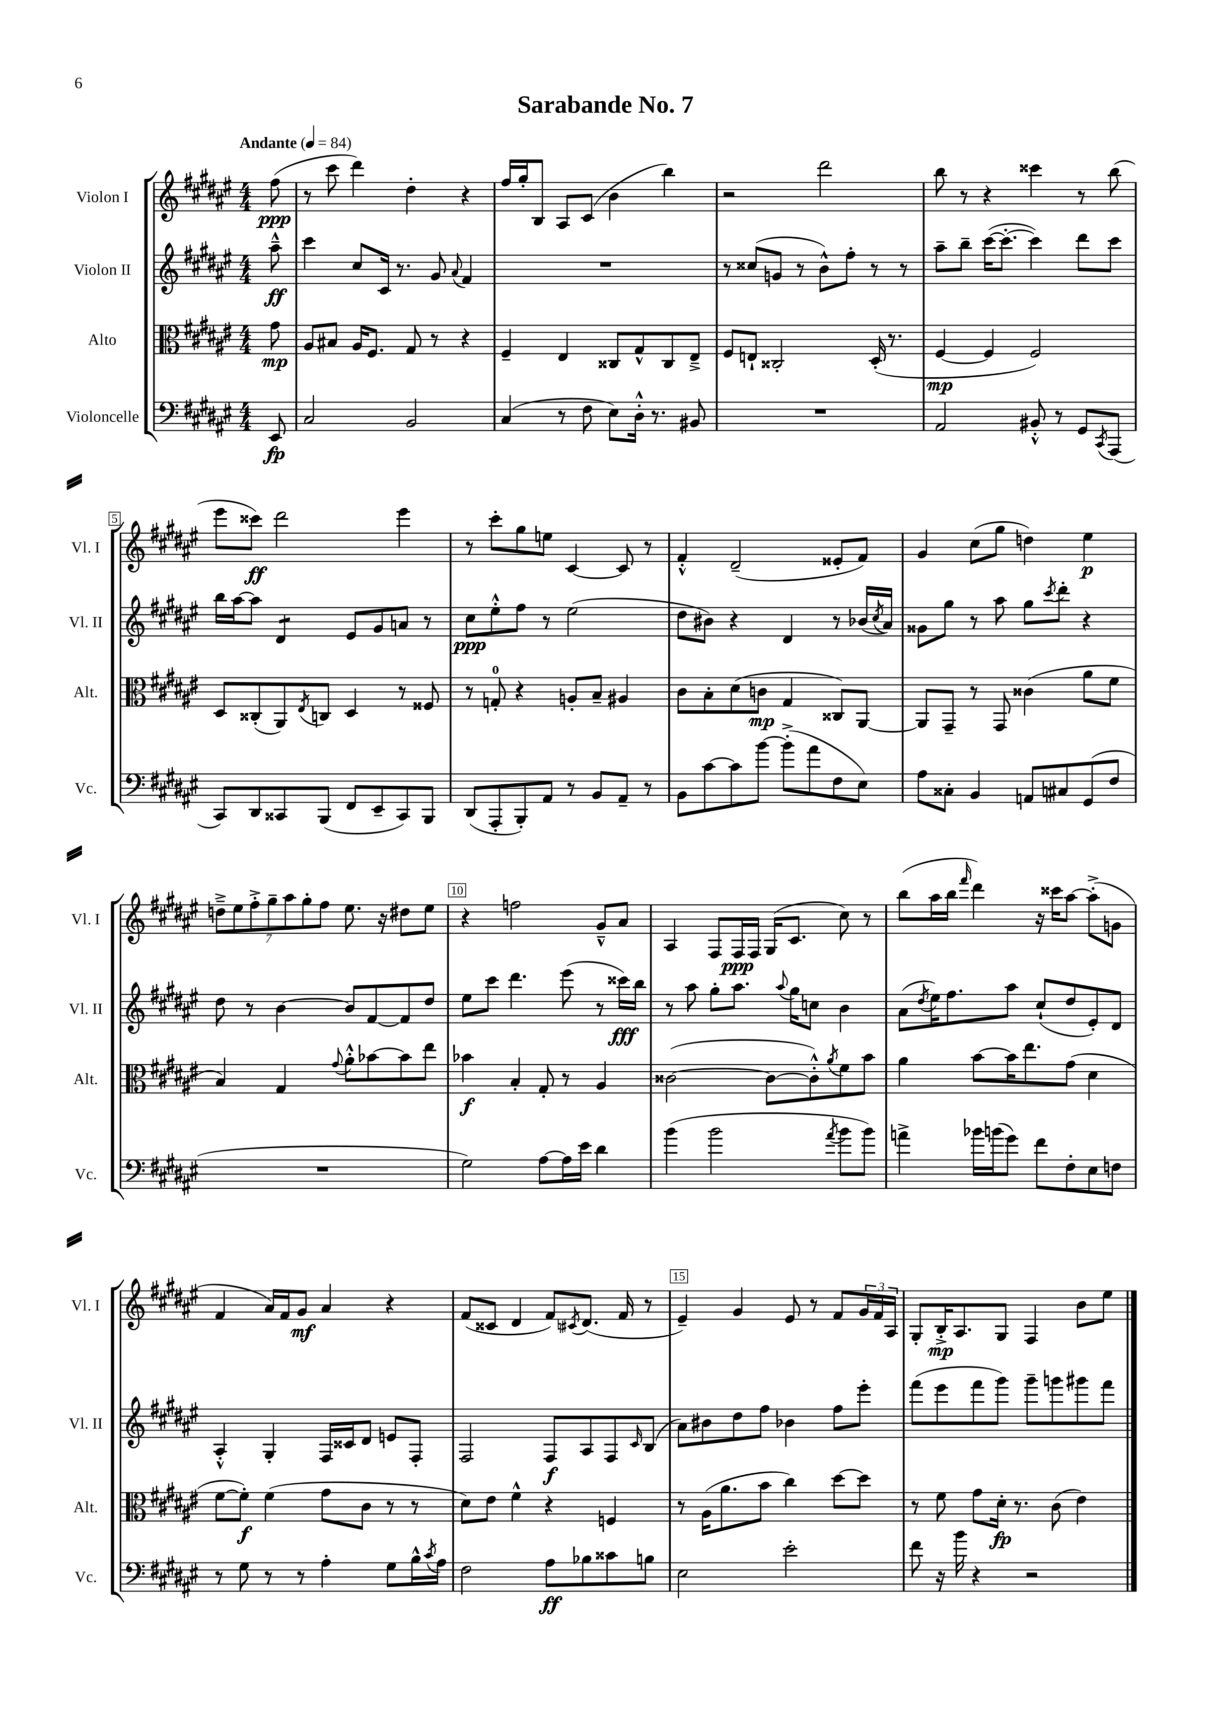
\header { title = "Sarabande No. 7" }
<<
\new StaffGroup <<
\new Staff = "s0" \with { instrumentName = "Violon I" shortInstrumentName = "Vl. I" } {
    \clef treble \key fis \major \numericTimeSignature \time 4/4 \partial 8 \tempo "Andante" 4 = 84
    fis''8\ppp( |
    r8 cis'''8 dis'''4) dis''4-. r4 |
    fis''16 gis''16-. b8 ais8 cis'8( b'4 b''4) |
    r2 dis'''2 |
    b''8 r8 r4 cisis'''4 r8 b''8( |
    eis'''8 cisis'''8\ff) dis'''2 eis'''4 |
    r8 cis'''8-. gis''8 e''8 cis'4~ cis'8 r8 |
    fis'4-.-^ dis'2--( eisis'8-. fis'8) |
    gis'4 cis''8( gis''8 d''4) eis''4\p |
    \tuplet 7/4 { d''8---> eis''8 fis''8-.-> gis''8-- ais''8 gis''8-. fis''8 } eis''8. r16 dis''8 eis''8 |
    r4 f''2 gis'8---^ ais'8 |
    ais4 fis8 fis16\ppp fis16 gis16( cis'8. cis''8) r8 |
    b''8( ais''16 b''16 \grace { fis'''16 } dis'''4) r16 cisis'''16 ais''8~ ais''8-.->( g'8 |
    fis'4 ais'16) fis'16 gis'8\mf ais'4 r4 |
    fis'8( cisis'8 dis'4 fis'8) \acciaccatura { cis'8 } dis'8.( fis'16 r8 |
    eis'4--) gis'4 eis'8 r8 fis'8 \tuplet 3/2 { gis'16 fis'16 ais16 } |
    gis8-. b16-.->\mp ais8. gis8 fis4 b'8 eis''8 \bar "|." |
}
\new Staff = "s1" \with { instrumentName = "Violon II" shortInstrumentName = "Vl. II" } {
    \clef treble \key fis \major \numericTimeSignature \time 4/4 \partial 8
    ais''8---^\ff |
    cis'''4 cis''8 cis'16 r8. gis'8 \appoggiatura { ais'8 } fis'4 |
    R1 |
    r8 cisis''8( g'8 r8 b'8-^) fis''8-. r8 r8 |
    ais''8-- b''8-- cis'''16~( cis'''8.~-. cis'''4) dis'''8 cis'''8 |
    b''16 ais''16~ ais''8 dis'4:8 eis'8 gis'8 a'8 r8 |
    cis''8\ppp eis''8-.-^ fis''8 r8 eis''2( |
    dis''8 bis'8) r4 dis'4 r8 bes'16( \acciaccatura { cis''8 } ais'16) |
    gisis'8 gis''8 r8 ais''8 gis''8 \acciaccatura { cis'''8 } dis'''8-. r4 |
    dis''8 r8 b'4~ b'8 fis'8~ fis'8 dis''8 |
    eis''8 cis'''8 dis'''4. eis'''8( r8 cisis'''16\fff) b''16 |
    r8 ais''8 gis''8-. ais''8. \appoggiatura { ais''8 } gis''16 c''8 b'4 |
    ais'8( \acciaccatura { dis''8 } eis''16) fis''8. ais''8 cis''8-!( dis''8 eis'8-.) dis'8 |
    ais4-.-^ gis4-. fis16 cisis'16 dis'8 e'8 fis8-. |
    fis2 fis8\f ais8 fis8 \grace { cis'16 } b8( |
    ais'8) bis'8 dis''8 fis''8 bes'4 fis''8 eis'''8-. |
    fis'''8( eis'''8 fis'''8 gis'''8) gis'''8-- g'''8 gis'''8 fis'''8 \bar "|." |
}
\new Staff = "s2" \with { instrumentName = "Alto" shortInstrumentName = "Alt." } {
    \clef alto \key fis \major \numericTimeSignature \time 4/4 \partial 8
    gis'8\mp |
    ais8 bis8 ais16 fis8. gis8 r8 r4 |
    fis4-- eis4 cisis8 gis8-^ cisis8 eis8---> |
    fis8 e8-! cisis2-. dis16-.( r8. |
    fis4~\mp fis4 fis2) |
    dis8 cisis8-.( ais,8) \acciaccatura { eis8 } c8 dis4 r8 fisis8 |
    r8 g8-0-. r4 a8-. b8-- ais4 |
    cis'8 b8-. dis'8( c'8\mp gis4 cisis8) ais,8~ |
    ais,8 gis,8-- r8 gis,8 cisis'4( ais'8 fis'8 |
    b4) gis4 \appoggiatura { gis'8 } ais'8-.-^ bes'8~ bes'8 eis''8 |
    bes'4\f b4-. gis8-. r8 ais4 |
    cisis'2~( cisis'8~ cisis'8-.-^) \acciaccatura { ais'8 } fis'8 b'8 |
    ais'4 b'8~ b'16 eis''8. gis'8( dis'4 |
    fis'8~ fis'8-.\f) fis'4( gis'8 cis'8 r8 r8 |
    dis'8) eis'8 fis'4-^ r4 f4 |
    r8 ais16( ais'8. b'8 cis''4) dis''8~ dis''8 |
    r8 fis'8 gis'8 dis'16-.\fp r8. cis'8( eis'4) \bar "|." |
}
\new Staff = "s3" \with { instrumentName = "Violoncelle" shortInstrumentName = "Vc." } {
    \clef bass \key fis \major \numericTimeSignature \time 4/4 \partial 8
    eis,8\fp |
    cis2 b,2 |
    cis4( r8 fis8 eis8) dis16-.-^ r8. bis,8 |
    R1 |
    ais,2 bis,8-.-^ r8 gis,8 \acciaccatura { cis,8 } ais,,8( |
    cis,8) dis,8 cisis,8 b,,8( fis,8 eis,8-- cisis,8) b,,8 |
    dis,8( ais,,8-. b,,8-.) ais,8 r8 b,8 ais,8-- r8 |
    b,8 cis'8~ cis'8 b'8~ b'8-.->( ais'8 fis8 eis8) |
    ais8 cisis8-. b,4 a,8 cis8 gis,8( fis8 |
    R1 |
    gis2) ais8~ ais16 eis'16 dis'4 |
    b'4( b'2 \acciaccatura { ais'8 } b'8 b'8) |
    a'4-> bes'16 b'16( gis'8) fis'8 fis8-. eis8 f8 |
    r8 gis8 r8 r8 ais4-. gis8 b16-^ \acciaccatura { cis'8 } ais16 |
    fis2 ais8\ff bes8 cisis'8 b8 |
    eis2 eis'2-. |
    fis'8 r16 b'16 r4 r2 \bar "|." |
}
>>
>>
\layout { \context { \Score \override BarNumber.break-visibility = ##(#f #t #t) barNumberVisibility = #(every-nth-bar-number-visible 5) \override BarNumber.stencil = #(make-stencil-boxer 0.1 0.3 ly:text-interface::print) } }
